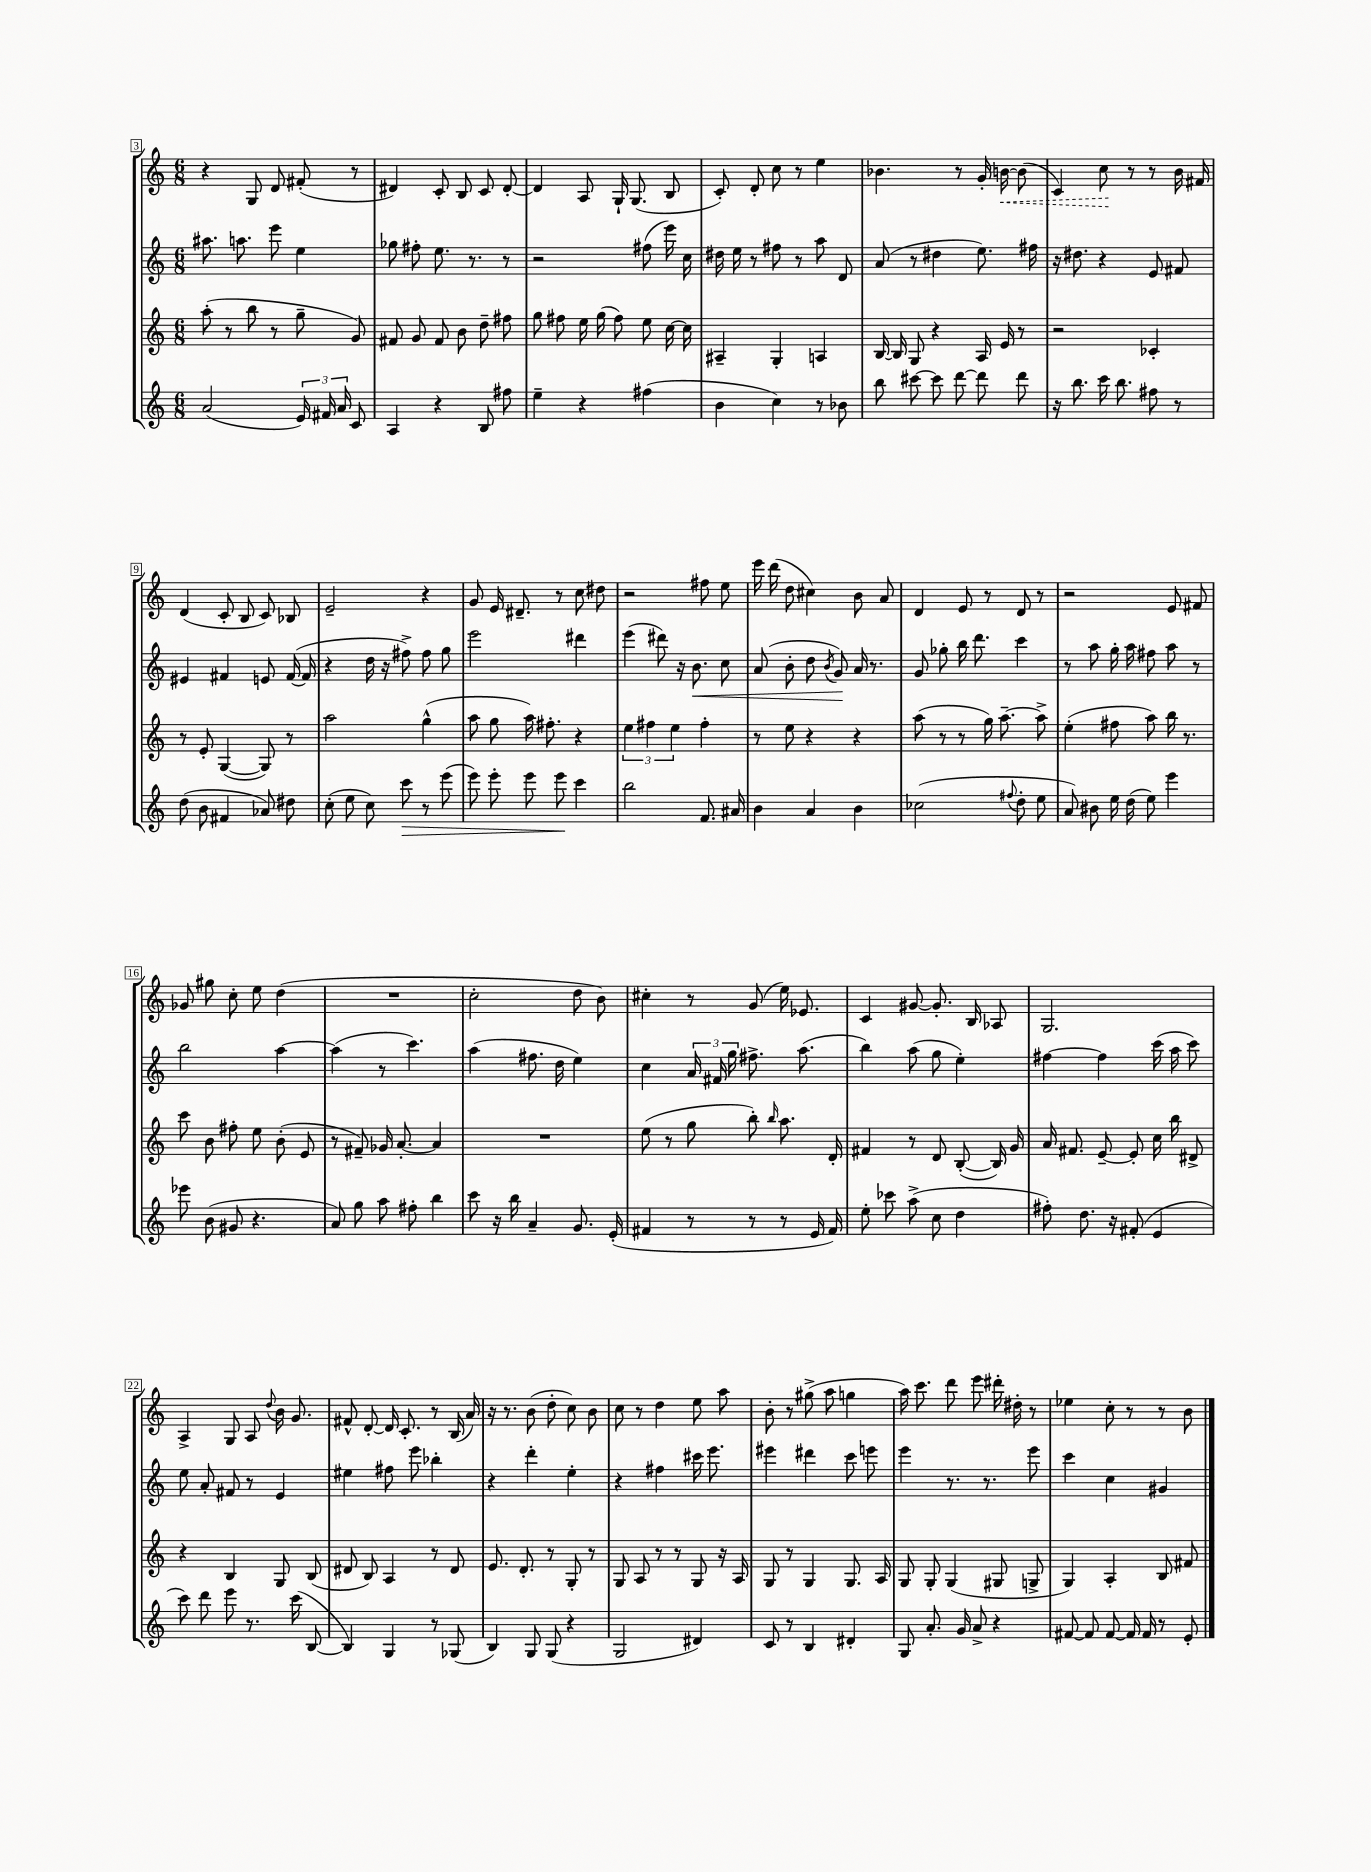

**kern	**kern	**kern	**kern
*staff4	*staff3	*staff2	*staff1
*clefG2	*clefG2	*clefG2	*clefG2
*k[]	*k[]	*k[]	*k[]
*M6/8	*M6/8	*M6/8	*M6/8
(2a/	(8aa'\	8.aa#\	4r
.	8r	.	.
.	.	8.aa\	.
.	8bb\	.	8G/
.	8r	8eee\	8d/
24e/)	8gg~\	4ee\	(8f#'/
24f#/	.	.	.
24a/	.	.	.
8c/	8g/)	.	8r
=	=	=	=
4A/	8f#/	8gg-\	4d#/)
.	8g/	8ff#'\	.
4r	8f#/	8.ee\	8c'/
.	8b\	.	8B/
.	.	8.r	.
8B/	8dd~\	.	8c/
8ff#\	8ff#\	8r	[8d#'/
=	=	=	=
4ee~\	8gg\	2r	4d#/]
.	8ff#\	.	.
4r	16ee\	.	8A/
.	(16gg\	.	.
.	8ff#\)	.	16G`/
.	.	.	(8.G/
(4ff#\	8ee\	(8ff#\	.
.	[16cc\	16eee\)	8B/
.	16cc\]	16cc\	.
=	=	=	=
4b\	4A#~/	16dd#\	8c'/)
.	.	16ee\	.
.	.	8r	8d'/
4cc\)	4G'/	8ff#\	8cc\
.	.	8r	8r
8r	4A/	8aa\	4ee\
8b-\	.	8d/	.
=	=	=	=
8bb\	[16B/	(8a/	4.b-\
.	16B/]	.	.
[8ccc#\	8G/	8r	.
8ccc#\]	4r	4dd#\	.
[8ddd\	.	.	8r
8ddd\]	16A/	8.ee\)	16g'/
.	16e/	.	[16b\
8ddd\	8r	.	(8b\]
.	.	16ff#\	.
=	=	=	=
16r	2r	16r	4c/)
8.bb\	.	8.dd#\	.
16ccc\	.	4r	8cc\
8.bb\	.	.	.
.	.	.	8r
8ff#\	4c-'/	8e/	8r
8r	.	8f#/	16b\
.	.	.	16f#/
=	=	=	=
(8dd\	8r	4e#/	(4d/
8b\	8e'/	.	.
4f#/	([4G/	4f#/	8c'/
.	.	.	8B/
8a-/)	8G/])	8e/	8c/)
8dd#\	8r	([16f#/	8B-/
.	.	16f#/]	.
=	=	=	=
(8cc'\	2aa\	4r	2e~/
8ee\	.	.	.
8cc\)	.	16dd\	.
.	.	16r	.
8ccc\	.	8ff#^\)	.
8r	(4gg^^\	8ff#\	4r
(8eee\	.	8gg\	.
=	=	=	=
8eee\)	8aa\	2eee\	8g/
8eee'\	8gg\	.	16e/
.	.	.	8.d#~/
8eee\	16aa\)	.	.
.	8.ff#'\	.	.
8eee\	.	.	8r
4ccc\	4r	4ddd#\	8cc\
.	.	.	8dd#\
=	=	=	=
2bb\	6ee\	(4eee\	2r
.	6ff#\	.	.
.	.	8ddd#\)	.
.	6ee\	.	.
.	.	16r	.
.	.	8.b\	.
8.f/	4ff#'\	.	8ff#\
.	.	8cc\	8ee\
16a#/	.	.	.
=	=	=	=
4b\	8r	(8a/	16eee\
.	.	.	(16ddd\
.	8ee\	8b'\	8dd\
4a/	4r	8dd\	4cc#\)
.	.	8qb/	.
.	.	8g/)	.
4b\	4r	16a/	8b\
.	.	8.r	.
.	.	.	8a/
=	=	=	=
(2cc-\	(8aa\	8g/	4d/
.	8r	8gg-'\	.
.	8r	16bb\	8e/
.	.	8.ddd\	.
.	16gg\)	.	8r
.	[8.aa~\	.	.
8qqff#/	.	.	.
8dd'\	.	4ccc\	8d/
8ee\	8aa^\]	.	8r
=	=	=	=
8a/)	(4ee'\	8r	2r
8b#\	.	8aa\	.
16ee\	8ff#\	16gg'\	.
(16dd\	.	16aa\	.
8ee\)	8aa\)	8ff#\	.
4eee\	16bb\	8aa\	8e/
.	8.r	.	.
.	.	8r	8f#/
=	=	=	=
8eee-\	8ccc\	2bb\	8g-/
(8b\	8b\	.	8gg#\
8g#/	8ff#'\	.	8cc'\
4.r	8ee\	.	8ee\
.	(8b'\	[4aa\	(4dd\
.	8e/	.	.
=	=	=	=
8a/)	8r	(4aa\]	2.r
8gg\	8f#~/)	.	.
8aa\	16g-/	8r	.
.	[8.a'/	.	.
8ff#'\	.	4.ccc\)	.
4bb\	4a/]	.	.
=	=	=	=
8ccc\	2.r	(4aa\	2cc'\
16r	.	.	.
16bb\	.	.	.
4a~/	.	8.ff#\	.
.	.	16dd\	.
8.g/	.	4ee\)	8dd\
.	.	.	8b\)
(16e'/	.	.	.
=	=	=	=
4f#/	(8ee\	4cc\	4cc#'\
.	8r	.	.
8r	8gg\	24a/	8r
.	.	24f#/	.
.	.	24gg\	.
8r	8bb'\)	8.ff#^\	(8g/
.	16qqbb/	.	.
8r	8.aa\	.	16ee\)
.	.	(8.aa\	8.e-/
16e/	.	.	.
16f#/)	16d'/	.	.
=	=	=	=
8ee'\	4f#/	4bb\)	4c/
8ccc-\	.	.	.
(8aa^\	8r	(8aa\	[8g#/
8cc\	8d/	8gg\	8.g#'/]
4dd\	([8B'/	4ee'\)	.
.	.	.	16B/
.	16B/])	.	8A-/
.	16g/	.	.
=	=	=	=
8ff#'\)	16a/	[4ff#\	2.G/
.	8.f#/	.	.
8.dd\	.	.	.
.	[8e~/	4ff#\]	.
16r	.	.	.
(8f#'/	8e'/]	.	.
4e/	16cc\	(16ccc\	.
.	16bb\	16aa\	.
.	8d#^/	8ccc\)	.
=	=	=	=
8ccc\)	4r	8ee\	4A^/
8ddd\	.	8a'/	.
8eee\	4B/	8f#/	8G/
8.r	.	8r	8A/
.	.	.	8qqdd/
.	8G/	4e/	16b\
(16ccc\	.	.	8.g/
[8B/	(8B/	.	.
=	=	=	=
4B/])	8d#/	4ee#\	8f#^^/
.	8B/)	.	[8d'/
4G/	4A/	8ff#\	16d/]
.	.	.	8.c'/
.	.	8eee\	.
8r	8r	4bb-'\	8r
(8G-/	8d#/	.	(16B/
.	.	.	16a/)
=	=	=	=
4B/)	8.e/	4r	16r
.	.	.	8.r
.	8.d'/	.	.
8G/	.	4ddd'\	(8b\
(8G/	8r	.	8dd'\
4r	8G'/	4ee'\	8cc\)
.	8r	.	8b\
=	=	=	=
2G/	8G/	4r	8cc\
.	8A/	.	8r
.	8r	4ff#\	4dd\
.	8r	.	.
4d#/)	8G/	16ccc#\	8ee\
.	.	8.eee\	.
.	16r	.	8aa\
.	16A/	.	.
=	=	=	=
8c/	8G/	4eee#\	8b'\
8r	8r	.	8r
4B/	4G/	4ddd#\	(8gg#^\
.	.	.	8aa\
4d#'/	8.G/	8ccc\	4gg\
.	.	8eee\	.
.	16A/	.	.
=	=	=	=
8G/	8G/	4eee\	16aa\)
.	.	.	8.ccc\
8.a'/	8G'/	.	.
.	(4G/	8.r	8ddd\
16g/	.	.	.
8a^/	.	.	8eee\
.	.	8.r	.
4r	8G#/	.	16ddd#'\
.	.	.	16dd#'\
.	8G^/	8eee\	8r
=	=	=	=
[8f#/	4G/)	4ccc\	4ee-\
8f#/]	.	.	.
[8f#/	4A'/	4cc\	8cc'\
16f#/]	.	.	8r
16f#/	.	.	.
8r	8B/	4g#/	8r
8e'/	8f#/	.	8b\
==	==	==	==
*-	*-	*-	*-
